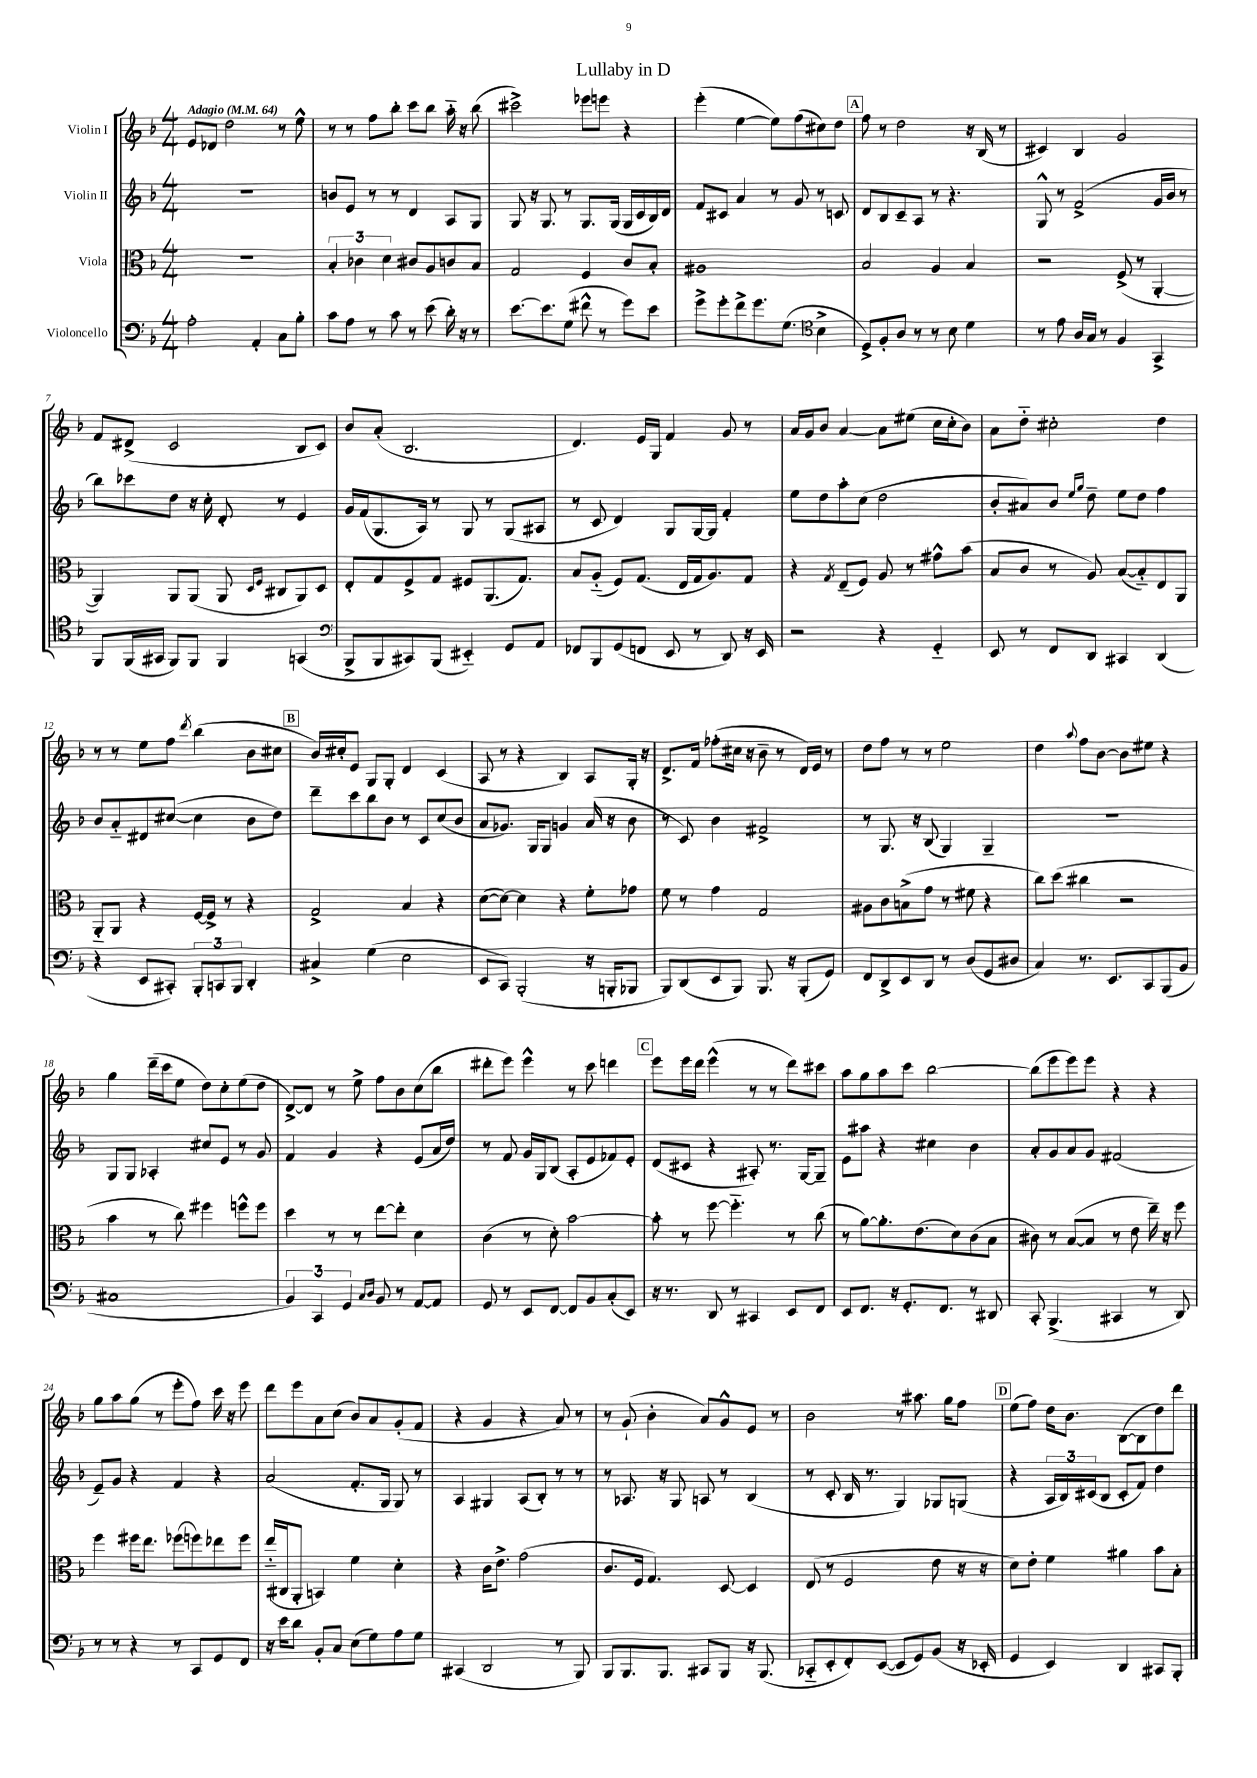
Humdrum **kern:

**kern	**kern	**kern	**kern
*staff4	*staff3	*staff2	*staff1
*clefF4	*clefC3	*clefG2	*clefG2
*k[b-]	*k[b-]	*k[b-]	*k[b-]
*M4/4	*M4/4	*M4/4	*M4/4
*MM64	*MM64	*MM64	*MM64
2A'	1r	1r	8e
.	.	.	8d-
.	.	.	2dd
4AA'	.	.	.
8C	.	.	8r
8B-'	.	.	8ee^^
=	=	=	=
8c	6B-'	8b	8r
8A	.	8e	8r
.	6c-	.	.
8r	.	8r	8ff
.	6d	.	.
8c	.	8r	8bb-'
8r	8c#	4d	8ccc
(8e	8A	.	8bb-
16d')	8c	8A	16aa'~
16r	.	.	16r
8r	8B-	8G	(8bb-
=	=	=	=
[8.e	2G	8G	2ccc#^)
.	.	16r	.
8.e]	.	8.G	.
(8G	.	8r	.
8f#^^	4F	8.G	8eee-
8r	.	.	8eee
.	.	(16G	.
8g)	8c	16G	4r
.	.	16c	.
8e	8B-'	16B-)	.
.	.	16d	.
=	=	=	=
8g^	1A#	8f	(4eee'
8g'	.	8c#	.
8f^	.	4a	[4ee
8.g	.	.	.
.	.	8r	8ee])
(8.G	.	.	.
.	.	8g	(8ff
*clefC4	*	*	*
4B-^	.	8r	8cc#)
.	.	8c	8dd
=	=	=	=
8D^)	2B-	8d	8ff
8F'	.	8B-	8r
8A	.	8c~	2dd
8r	.	8A	.
8r	4A	8r	.
8B-	.	4.r	.
4d	4B-	.	16r
.	.	.	(16B-
.	.	.	8r
=	=	=	=
8r	2r	8G^^	4c#)
8e	.	8r	.
16A	.	(2f^	4B-
16G	.	.	.
8r	.	.	.
4F	(8F^	.	2g
.	8r	.	.
4GG^	[4AA'	16g	.
.	.	16b-	.
.	.	8r	.
=	=	=	=
8FF	4AA])	8bb-)	8f
(16FF	.	8ccc-	(8d#^
16GG#	.	.	.
8FF)	8AA	8dd	2c
8FF	(8AA	16r	.
.	.	16cc'	.
4FF	8AA	8d'	.
.	16qqD	.	.
.	16qqF	.	.
.	8C#	8r	.
(4GG	8AA)	4e	8B-
.	8D	.	8c)
=	=	=	=
*clefF4	*	*	*
8BBB-^	8E'	16g	8b-
.	.	(16f	.
8BBB-	8G	8.G	(8a'
8CC#)	8F^	.	2.B-
.	.	16A)	.
(8BBB-	8G	8r	.
4EE#'~)	8F#	8G	.
.	(8.AA	8r	.
8GG	.	(8G	.
.	8.G)	.	.
8AA	.	8A#	.
=	=	=	=
8FF-	8B-	8r	4.d)
8BBB-	(8A'~	8c	.
(8GG	8F)	4d)	.
8FF	(8.G	.	16e
.	.	.	16G
8EE	.	8G	4f
.	16E	.	.
8r	16G	[16G	.
.	8.A)	16G]	.
8DD)	.	4f'	8g
16r	8G	.	8r
16EE	.	.	.
=	=	=	=
2r	4r	8ee	16a
.	.	.	16g
.	.	8dd	8b-
.	8qG	.	.
.	(8E~	8aa'	[4a
.	8F)	(8cc	.
4r	8A	2dd	8a]
.	8r	.	(8ee#
4GG'~	8g#^^	.	16cc
.	.	.	16cc'
.	(8b-	.	8b-)
=	=	=	=
8EE	8B-	8b-'	8a
8r	8c	8a#)	8dd'~
8FF	8r	8b-	2cc#'
.	.	16qqee	.
.	.	16qqgg	.
8DD	8A)	8dd~	.
4CC#	([8B-	8ee	.
.	8B-'~])	8dd	.
(4DD	8E	4ff	4dd
.	8AA	.	.
=	=	=	=
4r	8AA'~	8b-	8r
.	8AA	8a'~	8r
8EE	4r	8d#	8ee
8CC#')	.	([8cc#	8ff
.	.	.	8qddd
12BBB-'	[16F	4cc#]	(4bb-
.	16F^]	.	.
12CC	.	.	.
.	8r	.	.
12BBB-	.	.	.
4DD'	4r	8b-	8b-
.	.	8dd)	8cc#
=	=	=	=
4C#^	2G^	8ddd~	16b-)
.	.	.	16cc#'
.	.	8ccc	8e
(4G	.	8bb-	8G
.	.	8b-	8G'
2E	4B-	8r	4d
.	.	8c	.
.	4r	(8cc	(4c
.	.	8b-	.
=	=	=	=
8EE	([8d	8a	8A
8CC)	8d_)	8.g-)	8r
(2BBB-'	4d]	.	4r
.	.	16G	.
.	.	8G	.
.	4r	4g	4B-)
16r	8f'	(16a	8A
16BBB'	.	16r	.
8BBB-	8g-	8b-	16G'
.	.	.	16r
=	=	=	=
8BBB-)	8f	8r	8.d^
(8DD	8r	8c)	.
.	.	.	16f
8EE	4g	4b-	(8ff-'
8BBB-)	.	.	16cc#
.	.	.	16r
8.BBB-	2G	2f#^	8b-~
.	.	.	8r
16r	.	.	.
(8BBB-'	.	.	16d)
.	.	.	16e
8GG)	.	.	8r
=	=	=	=
8FF	8A#	8r	8dd
8DD^	8c	8.G	8ff
8EE	(8B^	.	8r
.	.	16r	.
8DD	8g	(8B-	8r
8r	8r	4G)	2ee
(8D	8f#	.	.
8GG	4r	4G~	.
8D#	.	.	.
=	=	=	=
4C)	8cc)	1r	4dd
.	(8dd	.	.
.	.	.	8qqaa
8.r	4cc#	.	8ff
.	.	.	[8b-
8.EE	.	.	.
.	2r	.	8b-]
8CC	.	.	8ee#
(8BBB-	.	.	4r
8BB-	.	.	.
=	=	=	=
1C#	4b-	8G	4gg
.	.	8G	.
.	8r	4A-'	(16ddd~
.	.	.	16ccc
.	8cc)	.	8ee
.	4ff#	8cc#	8dd)
.	.	8e	8cc'
.	8ff^^	8r	(8ee
.	8ff	8g	8dd
=	=	=	=
6BB-)	4dd	4f	[8d^)
.	.	.	8d]
6CC	.	.	.
.	8r	4g	8r
6GG	.	.	.
.	8r	.	8ee^
16qqC	.	.	.
16qqD	.	.	.
8BB-	[8ee	4r	8ff
8r	8ee']	.	8b-
[8AA	4d	(8e	(8cc
8AA]	.	16a	8bb-
.	.	16dd)	.
=	=	=	=
8GG	(4c	8r	8ddd#'
8r	.	8f	8eee)
8EE	8r	16g	4eee^^
.	.	16G	.
[8FF	8d')	(8B-	.
8FF]	[2b-	8A'	8r
8BB-	.	8e	8ccc
(8C'	.	8f-)	4ddd
8EE)	.	8e'	.
=	=	=	=
16r	8b-']	(8d	8eee
8.r	.	.	.
.	8r	8c#	16eee
.	.	.	16ddd
8DD	[8ff	4r	(4eee^^
8r	4.ff'~]	.	.
4CC#	.	8A#')	8r
.	.	8.r	8r
8EE	8r	.	8ddd)
.	.	[16G	.
8FF	(8cc	8G~]	8ccc#
=	=	=	=
8EE	8r	8e	8aa
8.FF	[8a)	8aa#	8gg
.	8.a']	4r	8aa
16r	.	.	.
8.GG'	.	.	8ccc
.	(8.e	.	.
.	.	4cc#	[2bb-
8.FF	.	.	.
.	8d)	.	.
8r	(8c	4b-	.
8DD#	8B-	.	.
=	=	=	=
8CC'	8c#)	8a'	(8bb-]
(4.BBB-^	8r	8g	8eee
.	([8B-	8a	8eee)
.	8B-]	8g	8eee
4CC#	8r	(2f#	4r
.	8e	.	.
8r	16ee~)	.	4r
.	16r	.	.
8DD)	8ff	.	.
=	=	=	=
8r	4ff	8e~)	8gg
8r	.	8g	8aa
4r	16ff#	4r	(8gg
.	8.ee	.	.
.	.	.	8r
8r	(8ff-	4f	8eee'
8CC	8ff)	.	8ff)
8GG	8ee-	4r	16ccc
.	.	.	16r
8FF	8ff	.	8eee
=	=	=	=
16r	(16ee'~	(2a	8ddd
16e	16C#	.	.
8d	8AA'	.	8eee
8BB-'	4BB)	.	8a
8C	.	.	(8cc
(8E	4f	8.f'	8b-)
8G)	.	.	8a
.	.	16G	.
8A	4d'	8G)	(8g'
8G	.	8r	8f
=	=	=	=
(4CC#	4r	4A	4r
2DD	16c	4G#	4g
.	8.e^	.	.
.	(2g	(8A	4r
.	.	8B-')	.
8r	.	8r	8a)
8BBB-)	.	8r	8r
=	=	=	=
8BBB-	8.c	8r	8r
8.BBB-	.	8.A-	(8g`
.	16F	.	.
.	4.G)	.	4b-'
8.BBB-	.	16r	.
.	.	8G	.
8CC#	.	8A	8a)
8BBB-	[8D	8r	8g^^
16r	4D]	(4B-	8e
(8.BBB-	.	.	.
.	.	.	8r
=	=	=	=
8CC-'~	(8E	8r	2b-
8EE'	8r	8c'	.
8FF')	2F	16B-	.
.	.	8.r	.
([8EE	.	.	.
8EE]	.	4G)	8r
8GG)	.	.	8.aa#
(8BB-	8e	8G-	.
.	.	.	16gg
16r	16r	(8G	8ff
16EE-'	16r	.	.
=	=	=	=
4GG	8d)	4r	(8ee
.	8e'	.	8ff)
4EE)	4f	24A	16dd
.	.	24B-)	.
.	.	.	8.b-
.	.	(24c#	.
.	.	8B-	.
4DD	4a#	8c#'	([8B-
.	.	8f)	8B-]
8CC#	8b-	4dd	8dd)
8BBB-'	8B-'	.	8ddd
==	==	==	==
*-	*-	*-	*-
